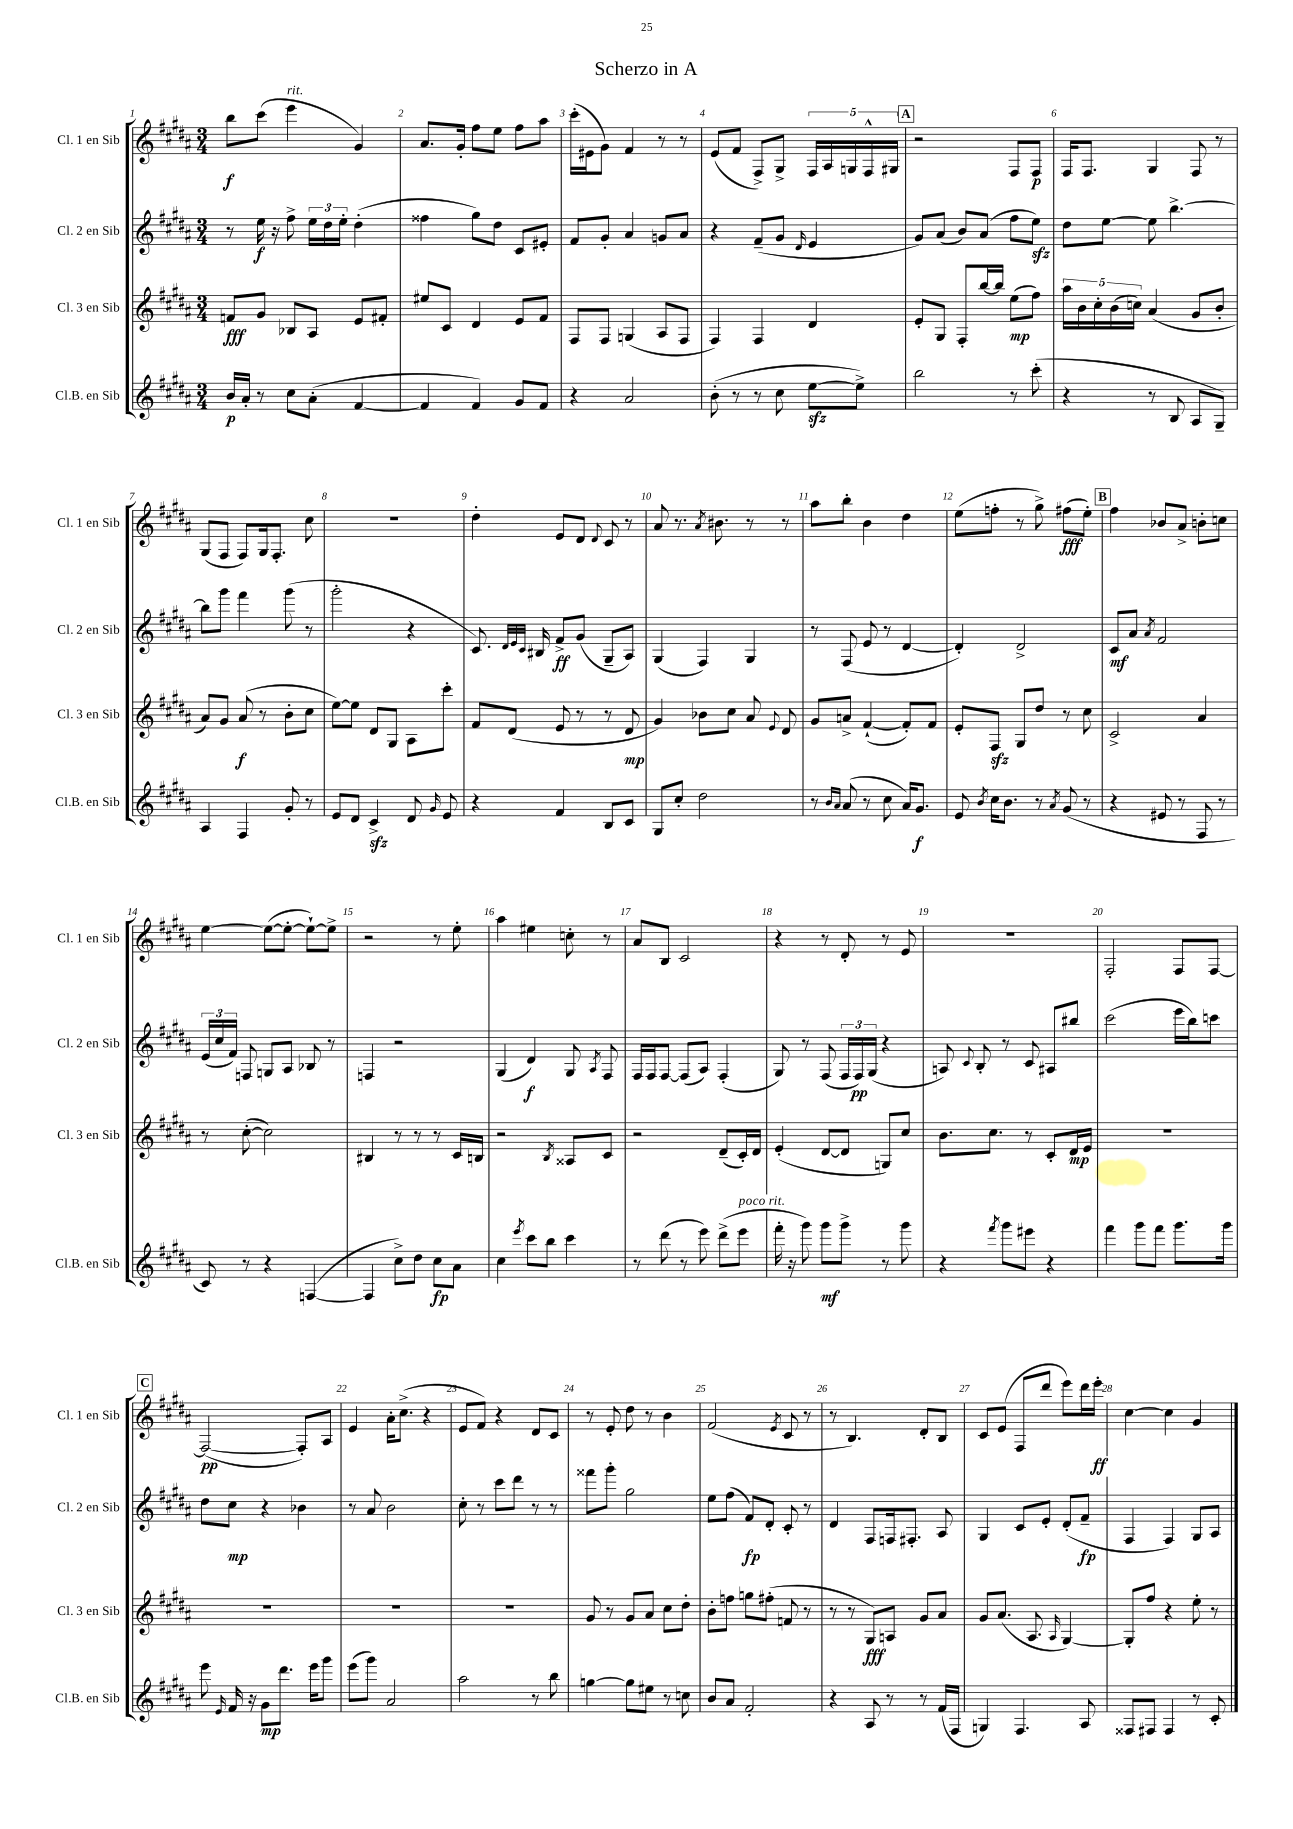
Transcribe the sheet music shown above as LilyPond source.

\header { title = "Scherzo in A" }
<<
\new StaffGroup <<
\new Staff = "s0" \with { instrumentName = "Cl. 1 en Sib" shortInstrumentName = "Cl. 1 en Sib" } {
    \clef treble \key b \major \numericTimeSignature \time 3/4
    \autoBeamOff b''8[\f cis'''8]( e'''4^\markup { \italic "rit." } gis'4) |
    ais'8.[ gis'16]-. fis''8[ e''8] fis''8[ ais''8] |
    cis'''16[-.( eis'16 gis'8]) fis'4 r8 r8 |
    e'8[( fis'8] fis8[->) gis8]-> \tuplet 5/4 { fis16[ ais16 g16 fis16-^ gis16] } |
    \mark \markup { \box "A" } r2 fis8[ fis8]\p |
    fis16[ fis8.] gis4 fis8 r8 |
    gis8[( fis8] fis8[) gis16 fis8.]-. cis''8 |
    R2. |
    dis''4-. e'8[ dis'8] \appoggiatura { dis'8 } cis'8 r8 |
    ais'8 r8. \acciaccatura { ais'8 } bis'8. r8 r8 |
    ais''8[ b''8]-. b'4 dis''4 |
    e''8[( f''8]-. r8 gis''8->) fis''8[\fff( e''8]-.) |
    \mark \markup { \box "B" } fis''4 bes'8[ ais'8]-> b'8[-. c''8] |
    e''4~ e''8[~( e''8]~-. e''8[~-!) e''8]-> |
    r2 r8 e''8-. |
    ais''4 eis''4 c''8-. r8 |
    ais'8[ b8] cis'2 |
    r4 r8 dis'8-. r8 e'8 |
    R2. |
    fis2-. fis8[ fis8]~ |
    \mark \markup { \box "C" } fis2~\pp( fis8[-.) ais8] |
    e'4 ais'16[-. cis''8.]->( r4 |
    e'8[ fis'8]) r4 dis'8[ cis'8] |
    r8 e'8-. dis''8 r8 b'4 |
    fis'2( \acciaccatura { e'8 } cis'8 r8 |
    r8 b4.) dis'8[-. b8] |
    cis'8[ e'8]( fis8[ dis'''8] e'''8[) dis'''16 e'''16]-.\ff |
    cis''4~ cis''4 gis'4 \bar "|." |
}
\new Staff = "s1" \with { instrumentName = "Cl. 2 en Sib" shortInstrumentName = "Cl. 2 en Sib" } {
    \clef treble \key b \major \numericTimeSignature \time 3/4
    \autoBeamOff r8 e''16\f r16 fis''8-> \tuplet 3/2 { e''16[ dis''16 e''16]-. } dis''4-.( |
    fisis''4 gis''8[) dis''8] cis'8[ eis'8]-. |
    fis'8[ gis'8]-. ais'4 g'8[ ais'8] |
    r4 fis'8[--( gis'8] \grace { dis'16 } e'4 |
    \mark \markup { \box "A" } gis'8[) ais'8]( b'8[) ais'8]( fis''8[ e''8]\sfz) |
    dis''8[ e''8]~ e''8 b''4.~-> |
    b''8[ gis'''8] fis'''4 gis'''8( r8 |
    gis'''2-. r4 |
    cis'8.) \grace { dis'32[ e'32 cis'32] } bis16 fis'8[->\ff gis'8]( gis8[-- ais8]) |
    gis4( fis4) gis4 |
    r8 fis8( e'8 r8 dis'4~ |
    dis'4-.) dis'2-> |
    \mark \markup { \box "B" } cis'8[\mf ais'8] \acciaccatura { ais'8 } fis'2 |
    \tuplet 3/2 { e'16[( cis''16 fis'16]) } f8 g8[ ais8] bes8 r8 |
    f4 r2 |
    gis4( dis'4\f) gis8 \acciaccatura { ais8 } fis8 |
    fis16[ fis16 fis8]~ fis8[( ais8]) fis4-.( |
    gis8) r8 fis8( \tuplet 3/2 { fis16[ fis16\pp) gis16]( } r4 |
    a8) \appoggiatura { cis'8 } b8-. r8 cis'8 ais8[ bis''8] |
    cis'''2( e'''16[ b''16) c'''8] |
    \mark \markup { \box "C" } dis''8[ cis''8]\mp r4 bes'4 |
    r8 ais'8 b'2 |
    cis''8-. r8 cis'''8[ dis'''8] r8 r8 |
    fisis'''8[ gis'''8]-. gis''2 |
    e''8[ fis''8]( fis'8[\fp) dis'8]-. cis'8-. r8 |
    dis'4 fis8[ f16 fis8.]-. ais8 |
    gis4 cis'8[ e'8]-. dis'8[-.( fis'8]--\fp |
    fis4 fis4) gis8[ ais8] \bar "|." |
}
\new Staff = "s2" \with { instrumentName = "Cl. 3 en Sib" shortInstrumentName = "Cl. 3 en Sib" } {
    \clef treble \key b \major \numericTimeSignature \time 3/4
    \autoBeamOff f'8[\fff gis'8] bes8[ ais8] e'8[ fis'8]-. |
    eis''8[ cis'8] dis'4 e'8[ fis'8] |
    fis8[ fis8] g4( ais8[ fis8] |
    fis4) fis4 dis'4 |
    \mark \markup { \box "A" } e'8[-. gis8] fis8[-. b''16~ b''16] e''8[\mp( fis''8]) |
    \tuplet 5/4 { ais''16[ b'16 cis''16-. b'16( c''16]) } ais'4( gis'8[ b'8]-. |
    ais'8[) gis'8] ais'8\f( r8 b'8[-. cis''8] |
    e''8[~) e''8] dis'8[ gis8] ais8[ cis'''8]-. |
    fis'8[ dis'8]( e'8 r8 r8 dis'8\mp |
    gis'4) bes'8[ cis''8] ais'8 \appoggiatura { e'8 } dis'8 |
    gis'8[ a'8]-> fis'4~-!( fis'8[-.) fis'8] |
    e'8[-. fis8]\sfz gis8[ dis''8] r8 cis''8 |
    \mark \markup { \box "B" } cis'2-> ais'4 |
    r8 cis''8~-.( cis''2) |
    bis4 r8 r8 r8 cis'16[ b16] |
    r2 \acciaccatura { b8 } aisis8[ cis'8] |
    r2 dis'8[--( cis'16-.) dis'16] |
    e'4-.( dis'8[~ dis'8] g8[) cis''8] |
    b'8.[ cis''8.] r8 cis'8[-. dis'16\mp e'16] |
    R2. |
    \mark \markup { \box "C" } R2. |
    R2. |
    R2. |
    gis'8 r8 gis'8[ ais'8] cis''8[ dis''8]-. |
    b'8[-. f''8] g''8[ fis''8]-.( f'8 r8 |
    r8 r8 gis8[\fff) a8] gis'8[ ais'8] |
    gis'8[ ais'8.]( ais8. \grace { ais16 } gis4~) |
    gis8[-. fis''8] r4 e''8-. r8 \bar "|." |
}
\new Staff = "s3" \with { instrumentName = "Cl.B. en Sib" shortInstrumentName = "Cl.B. en Sib" } {
    \clef treble \key b \major \numericTimeSignature \time 3/4
    \autoBeamOff b'16[\p ais'16]-. r8 cis''8[ ais'8]-.( fis'4~ |
    fis'4 fis'4) gis'8[ fis'8] |
    r4 ais'2 |
    b'8-.( r8 r8 cis''8 e''8[~\sfz e''8]->) |
    \mark \markup { \box "A" } b''2 r8 cis'''8-.( |
    r4 r8 b8 ais8[ gis8]--) |
    ais4 fis4 gis'8-. r8 |
    e'8[ dis'8] cis'4->\sfz dis'8 \grace { gis'16 } e'8 |
    r4 fis'4 b8[ cis'8] |
    gis8[ cis''8]-. dis''2 |
    r8 \grace { b'16[ ais'16] } ais'8( r8 cis''8 ais'16[) gis'8.]\f |
    e'8 \acciaccatura { b'8 } cis''16[ b'8.] r8 \acciaccatura { ais'8 } gis'8( r8 |
    \mark \markup { \box "B" } r4 eis'8 r8 fis8 r8 |
    cis'8) r8 r4 f4~( |
    f4 cis''8[->) dis''8] cis''8[\fp ais'8] |
    cis''4 \acciaccatura { e'''8 } cis'''8[ b''8] cis'''4 |
    r8 dis'''8( r8 e'''8) dis'''8[->( e'''8]^\markup { \italic "poco rit." } |
    fis'''16-. r16 gis'''8) gis'''8[\mf gis'''8]-> r8 gis'''8 |
    r4 \acciaccatura { fis'''8 } gis'''8[ eis'''8] r4 |
    fis'''4 gis'''8[ fis'''8] gis'''8.[ gis'''16] |
    \mark \markup { \box "C" } e'''8 \grace { e'16 } fis'16 r16 gis'8[\mp dis'''8.] e'''16[ gis'''8] |
    e'''8[( gis'''8]) ais'2 |
    ais''2 r8 b''8 |
    g''4~ g''8[ eis''8] r8 c''8 |
    b'8[ ais'8] fis'2-. |
    r4 ais8 r8 r8 fis'16[( fis16] |
    g4) fis4. ais8 |
    fisis8[ fis8] fis4 r8 cis'8-. \bar "|." |
}
>>
>>
\layout { \context { \Score \override BarNumber.break-visibility = ##(#f #t #t) barNumberVisibility = #all-bar-numbers-visible } }
